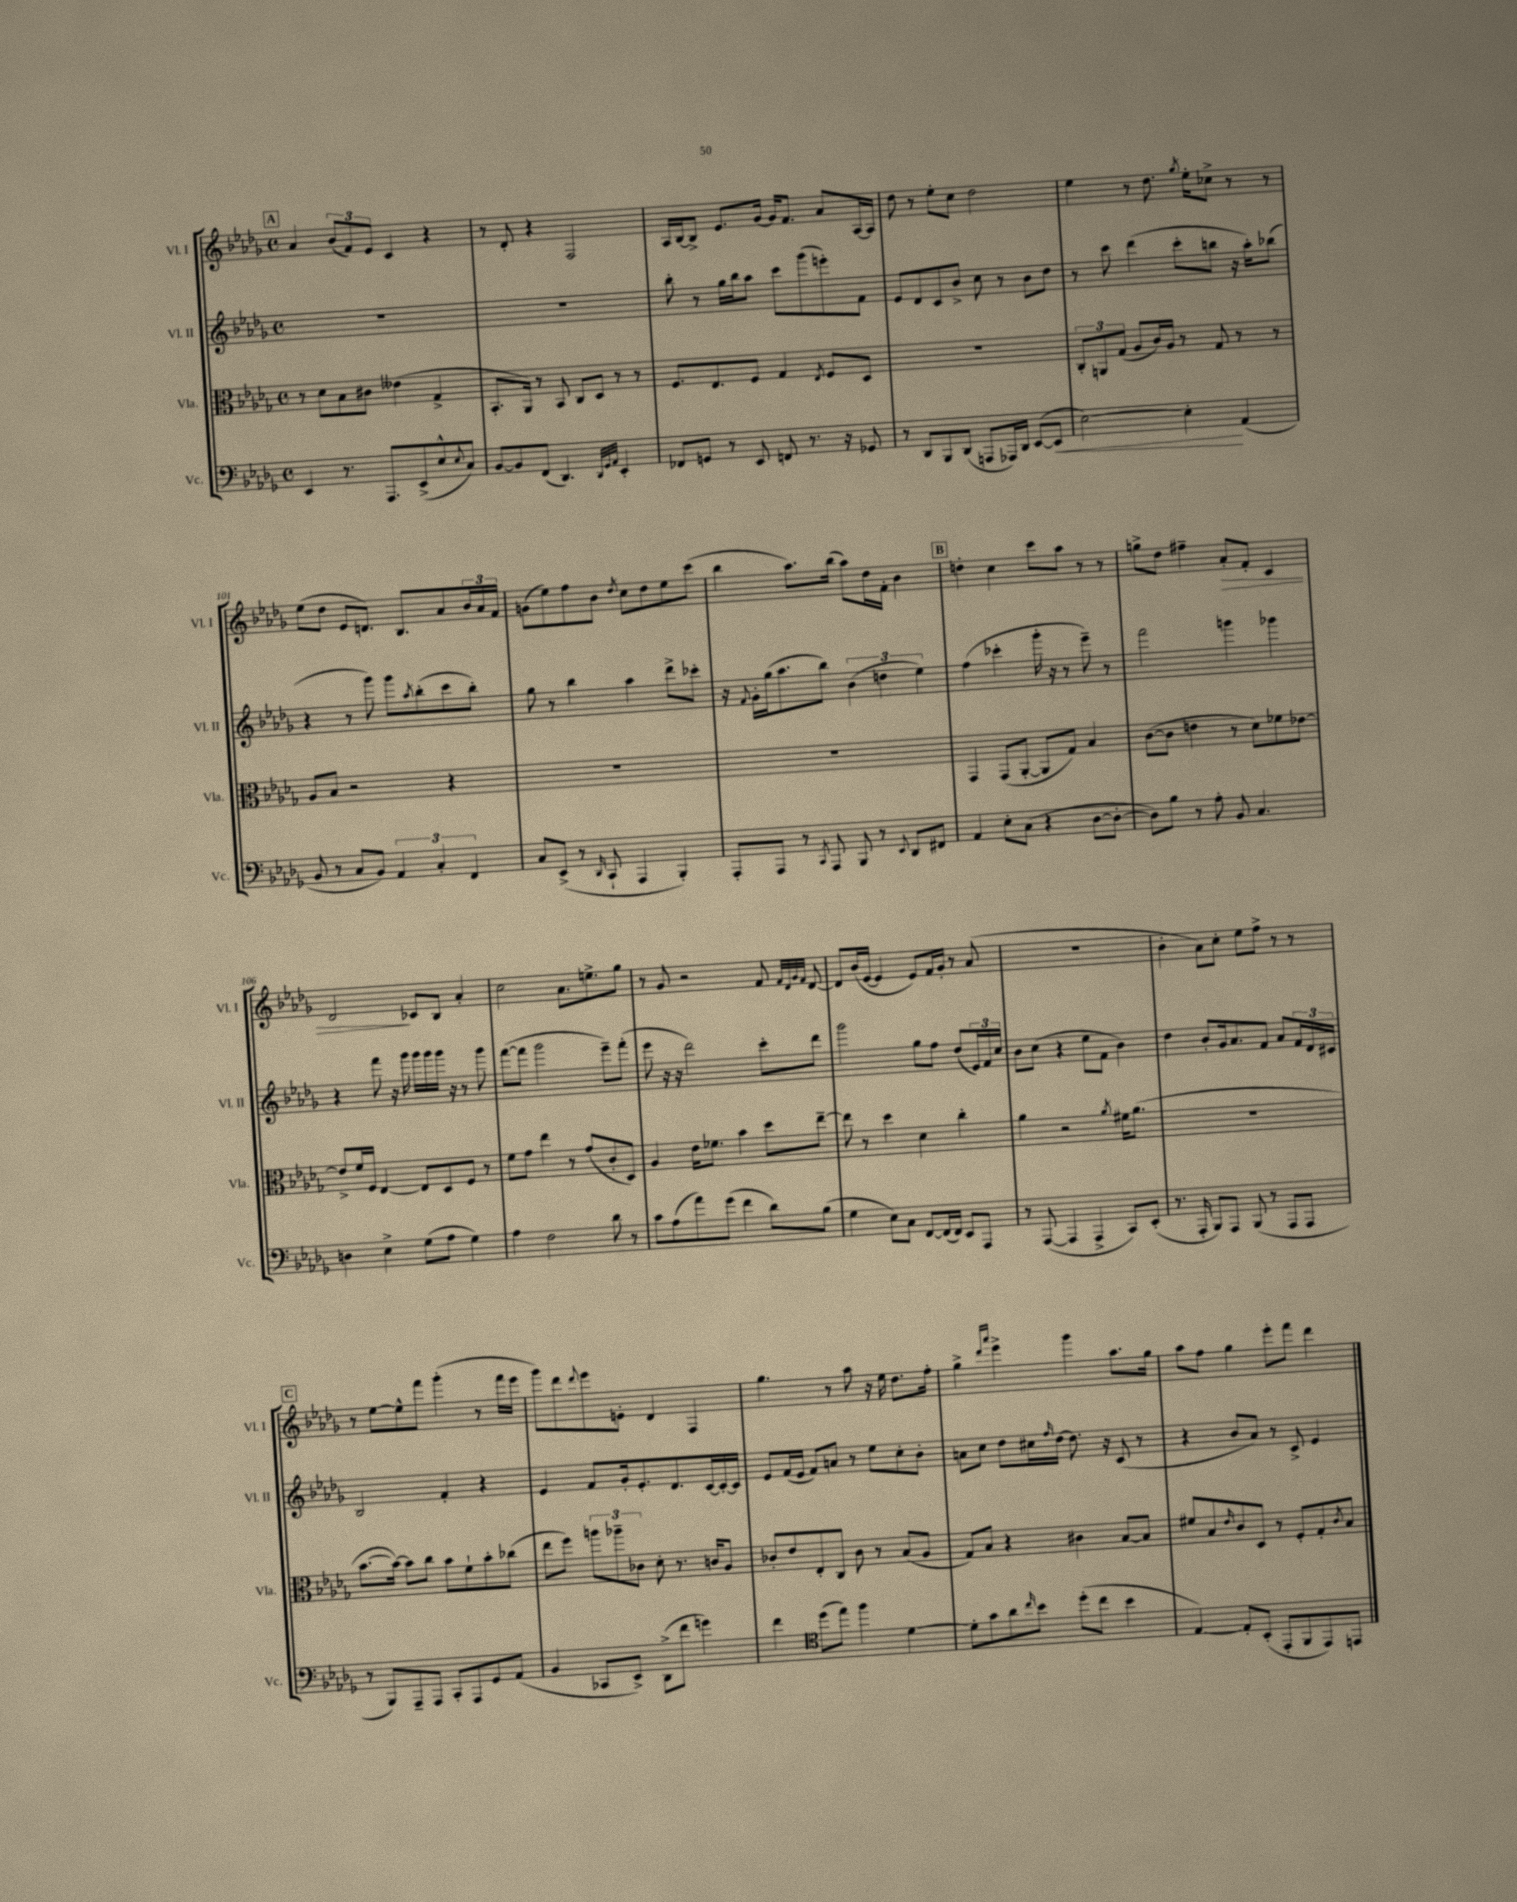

**kern	**kern	**kern	**kern
*staff4	*staff3	*staff2	*staff1
*clefF4	*clefC3	*clefG2	*clefG2
*k[b-e-a-d-g-]	*k[b-e-a-d-g-]	*k[b-e-a-d-g-]	*k[b-e-a-d-g-]
*M4/4	*M4/4	*M4/4	*M4/4
*met(c)	*met(c)	*met(c)	*met(c)
4EE-/	8r	1r	4a-/
.	8d-\L	.	.
8.r	8B-\	.	(12b-/L
.	.	.	12f/)
.	8c#\J	.	.
.	.	.	12e-/J
8.AAA-/L	.	.	.
.	(4e--\	.	4c/
(8EE-^/	.	.	.
8E-^^/	4G-^/	.	4r
8qqE-/	.	.	.
8C/J)	.	.	.
=	=	=	=
[8BB-/L	8.BB-'/L	1r	8r
8BB-/]	.	.	8d-'/
.	16AA-/Jk)	.	.
(8FF/J	8r	.	4r
4.DD-/)	8BB-/	.	.
.	8C/L	.	2F/
.	8D-/J	.	.
32qqDD-/LLL	.	.	.
32qqGG-/	.	.	.
32qqAA-/JJJ	.	.	.
4EE-'/	8r	.	.
.	8r	.	.
=	=	=	=
8FF-/L	8.F/L	8bb-'\	16A-/LL
.	.	.	[16B-/J
8GG/J	.	8r	8B-^/]J
.	8.E-/	.	.
8r	.	16gg-\LL	8.e-/L
.	.	16bb-\J	.
8EE-/	8F/J	8aa-\J	.
.	.	.	[16g-/Jk
8FF/	4G-/	8ccc\L	16g-/]LK
.	.	.	8.f/J
8.r	.	(8ggg-\	.
.	8qE-/	.	.
.	8F/L	8eee'\)	8a-/L
16r	.	.	.
8GG-/	8D-/J	8f\J	[16A-/L
.	.	.	16A-/]JJ
=	=	=	=
8r	1r	8e-/L	8dd-\
8DD-/L	.	8d-/	8r
8BBB-/	.	8c/	8ee-'\L
(8DD-/J	.	8b-^/J	8cc\J
8AAA/L	.	8cc\	2dd-\
16AAA-/L)	.	8r	.
16DD-/JJ	.	.	.
([8EE-/L	.	8b-\L	.
8EE-/]J	.	8dd-\J	.
=	=	=	=
[2E-\)	12C'/L	8r	4ee-\
.	12AA/	.	.
.	.	8ccc\	.
.	(12G-/J	.	.
.	8A-/L	(4ddd-\	8r
.	16c/L)	.	8.dd-\
.	16A-/JJ	.	.
4E-'\]	8r	8ccc'\L	.
.	.	.	8qgg-/
.	.	.	16ee-'\LK
.	8G-/	8bb\J	8cc-^\J
(4AA-/	8r	16r	8r
.	.	16aa-'\LK)	.
.	8r	(8bb-\J	8r
=	=	=	=
8BB-/	8A-/L	4r	(8ee-\L
8r	8B-/J	.	8dd-\J
8C/L	2r	8r	8e-/L
8BB-/J)	.	8ggg-\)	8.d/J)
6AA-/	.	8ggg-\L	.
.	.	.	8.B-/L
.	.	8qaa-/	.
.	.	(8bb-'\	.
6C'/	.	.	.
.	4r	8ccc\	8a-/
6FF/	.	.	.
.	.	8bb-'\J)	24b-/L
.	.	.	24a-/
.	.	.	24f/JJ
=	=	=	=
8C/L	1r	8gg-\	(8g\L
(8EE-^/J	.	8r	8ee-\)
8r	.	4bb-\	8ff\
16qqDD-/	.	.	.
8CC`/	.	.	8b-\J
.	.	.	8qdd-/
4AAA-/	.	4aa-\	8cc\L
.	.	.	8dd-\
4BBB-'/)	.	8ddd-^\L	8ee-\
.	.	8ccc-'\J	(8ccc\J
=	=	=	=
8AAA-'/L	1r	16r	4bb-\
.	.	8qqf/	.
.	.	16g-'\LL	.
8AAA-/J	.	(16gg-\J	.
.	.	8.aa-\	.
8r	.	.	8.aa-\L)
8qCC/	.	.	.
8AAA-/	.	8bb-\J)	.
.	.	.	(16bb-\Jk
8BBB-/	.	(6b-\	8aa-\L)
8r	.	.	16dd-\L
.	.	6dd\	.
.	.	.	16f'\JJ
8qqEE-/	.	.	.
8DD-/L	.	.	4b-\
.	.	6ee-\)	.
8FF#/J	.	.	.
=	=	=	=
4AA-/	4GG-/	(4ff\	4dd'\
8E-'\L	(8GG-/L	4ccc-'\	4cc\
(8C\J	[8AA-'/J	.	.
4r	8AA-/]L	16ggg-'\	8ccc\L
.	.	16r	.
.	8G-/J)	8r	8aa-\J
[8D-\L	4B-/	8eee-~\)	8r
8D-'\_J	.	8r	8r
=	=	=	=
8D-\]L)	([8c\L	2fff\	8gg^\L
8B-\J	8c\]J	.	8dd-\J
8r	4e\	.	4ff#~\
8A-'\	.	.	.
8BB-/	8r	4ggg\	8a-'/L
4.C/	8d-\L)	.	8f'/J
.	8f-\	4ggg-\	4c/
.	[8e-\J	.	.
=	=	=	=
4D\	8e-^/]L	4r	2d-/
.	16f/L	.	.
.	16F/JJ	.	.
4E-^\	[4E-/	8fff\	.
.	.	16r	.
.	.	16ggg-\	.
(8G-\L	8E-/]L	16ggg-\LL	8c-/L
.	.	16ggg-\	.
8A-\J	8D-/	16ggg-\JJ	8B-/J
.	.	16r	.
4G-\)	8F/J	8r	4a-'/
.	8r	8ggg-\	.
=	=	=	=
4A-\	8f\L	([8fff\L	2cc\
.	8g-\J	8fff\]J	.
2F\	4ee-\	2ggg-\	.
.	8r	.	8.a-\L
.	(8g-/L	.	.
.	.	.	8.ee^\
8d-\	8c'/	8eee-~\L)	.
8r	8D-/J)	(8fff'\J	8gg-\J
=	=	=	=
8c\L	4A-/	8eee-\	8r
(8A-\	.	16r	8g-/
.	.	16r	.
8a-\)	16e-\LK	2ddd-\)	2r
.	8.f-\J	.	.
(8g-\J	.	.	.
4f\	4b-\	.	.
8d-\L)	8dd-\L	8ccc'\L	8f/
.	.	.	32qqf/LLL
.	.	.	32qqd-/
.	.	.	32qqg-/
.	.	.	32qqf/JJJ
(8B-\J	[8ee-~\J	8ddd-\J	[8d-/
=	=	=	=
4G-\	8ee-\]	2ggg-\	8d-/]L
.	8r	.	(16b-/L
.	.	.	[16e-/JJ
8E-\L)	4dd-\	.	4e-/]
8C\J	.	.	.
[8FF/L	4d-\	8gg-\L	8e-/L)
(16FF/]L	.	8ff\J	16f/L
16FF/JJ)	.	.	16g-'/JJ
8EE-/L	4cc'\	(8dd-/L	8r
8AAA-/J	.	24e-/L)	(8a-/
.	.	24f/	.
.	.	24cc/JJ	.
=	=	=	=
8r	4a-\	8b-\L	1r
([8AAA-/	.	(8cc\J	.
4AAA-/]	2r	4r	.
4AAA-^/	.	8ee-\L	.
.	.	8f\J	.
.	8qa-/	.	.
8CC/L)	16f#\LK	4b-\)	.
.	(8.a-\J	.	.
(8EE-'/J	.	.	.
=	=	=	=
8.r	1r	4dd-\	4b-'\
16AAA-'/	.	.	.
8BBB-/L)	.	8b-'/L	8a-\L)
8AAA-/J	.	16g-/k	8cc'\J
.	.	8.a-/	.
(8BBB-/	.	.	8ee-\L
8r	.	8f/J	8ff^\J
8AAA-/L	.	8a-/L	8r
8AAA-/J	.	24f/L	8r
.	.	24d-/	.
.	.	24c#/JJ	.
=	=	=	=
8r	[8.b-\L	2B-/	8r
8BBB-/L)	.	.	[8ee-\L
.	16b-\_Jk)	.	.
8AAA-~/	8b-\]L	.	8ee-^^\]
8AAA-/J	8cc\J	.	8fff\J
8CC'/L	8b-\L	4f'/	(4ggg-'\
8AAA-/	8f`\	.	.
8GG-/	8b-'\	4r	8r
(8AA-/J	(8cc-\J	.	16fff\LL
.	.	.	16eee-\JJ
=	=	=	=
4BB-/	8ee-\L	4e-/	8ggg-\L)
.	8ff\J)	.	8ddd-\
.	.	.	8qqddd-/
8CC-/L	12aa\L	8f/L	8eee-\
.	12aa-~\	.	.
8EE-^/J)	.	16g-'/k	8e'\J
.	12c-\J	.	.
.	.	8.e-'/	.
(8DD-^\L	8d-'\	.	4d-/
8f\J	8.r	8.d-/	.
4g\)	.	.	4F/
.	16c/LK	[16c/L	.
.	8A-/J	16c'/_	.
.	.	16c/]JJ	.
=	=	=	=
4f\	8c-'/L	8e-/L	4.gg-\
.	8e-/	(16f/L	.
.	.	16e-/JJ	.
*clefC4	*	*	*
(8dd-\L	8E-'/	8f/L)	.
8ee-\J)	8C/J	8a/J	8r
4ff\	8c-\	8r	8aa-\
.	8r	8ee-\L	16r
.	.	.	16ee-\
[4d-\	(8B-/L	8cc'\	8.dd-\L
.	8A-/J	8b-'\J	.
.	.	.	16ff'\Jk
=	=	=	=
8d-'\]L	8G-/L)	8a\L	4gg-^\
8g-\	8B-/J	8cc\J	.
.	.	.	16qqddd-/LL
.	.	.	16qqaaa-/JJ
8a-\	4r	8dd-\L	4eee-^\
16qqcc/	.	.	.
8b-\J	.	16cc#\L	.
.	.	16qqff/	.
.	.	[16dd-\JJ	.
(8dd-'\L	4c#\	8.dd-\]	4ggg-\
8cc\J	.	.	.
.	.	16r	.
4b-\	[8B-/L	(8c/	8.aa-\L
.	8B-/]J	8r	.
.	.	.	16gg-\Jk
=	=	=	=
[4E-/)	8f#/L	4r	8aa-\L
.	8B-/	.	8ff\J
.	16qqe-/	.	.
8E-'/]L	8c/	8b-/L	4gg-\
(8BB-'/J	8D-/J	8a-/J)	.
8EE-'/L	8r	8r	8eee-'\L
8FF/	8F'/L	8c^/	8fff\J
8EE-/)	8G-'/	4e-/	4ddd-\
.	8qc/	.	.
8EE/J	8B-/J	.	.
==	==	==	==
*-	*-	*-	*-
